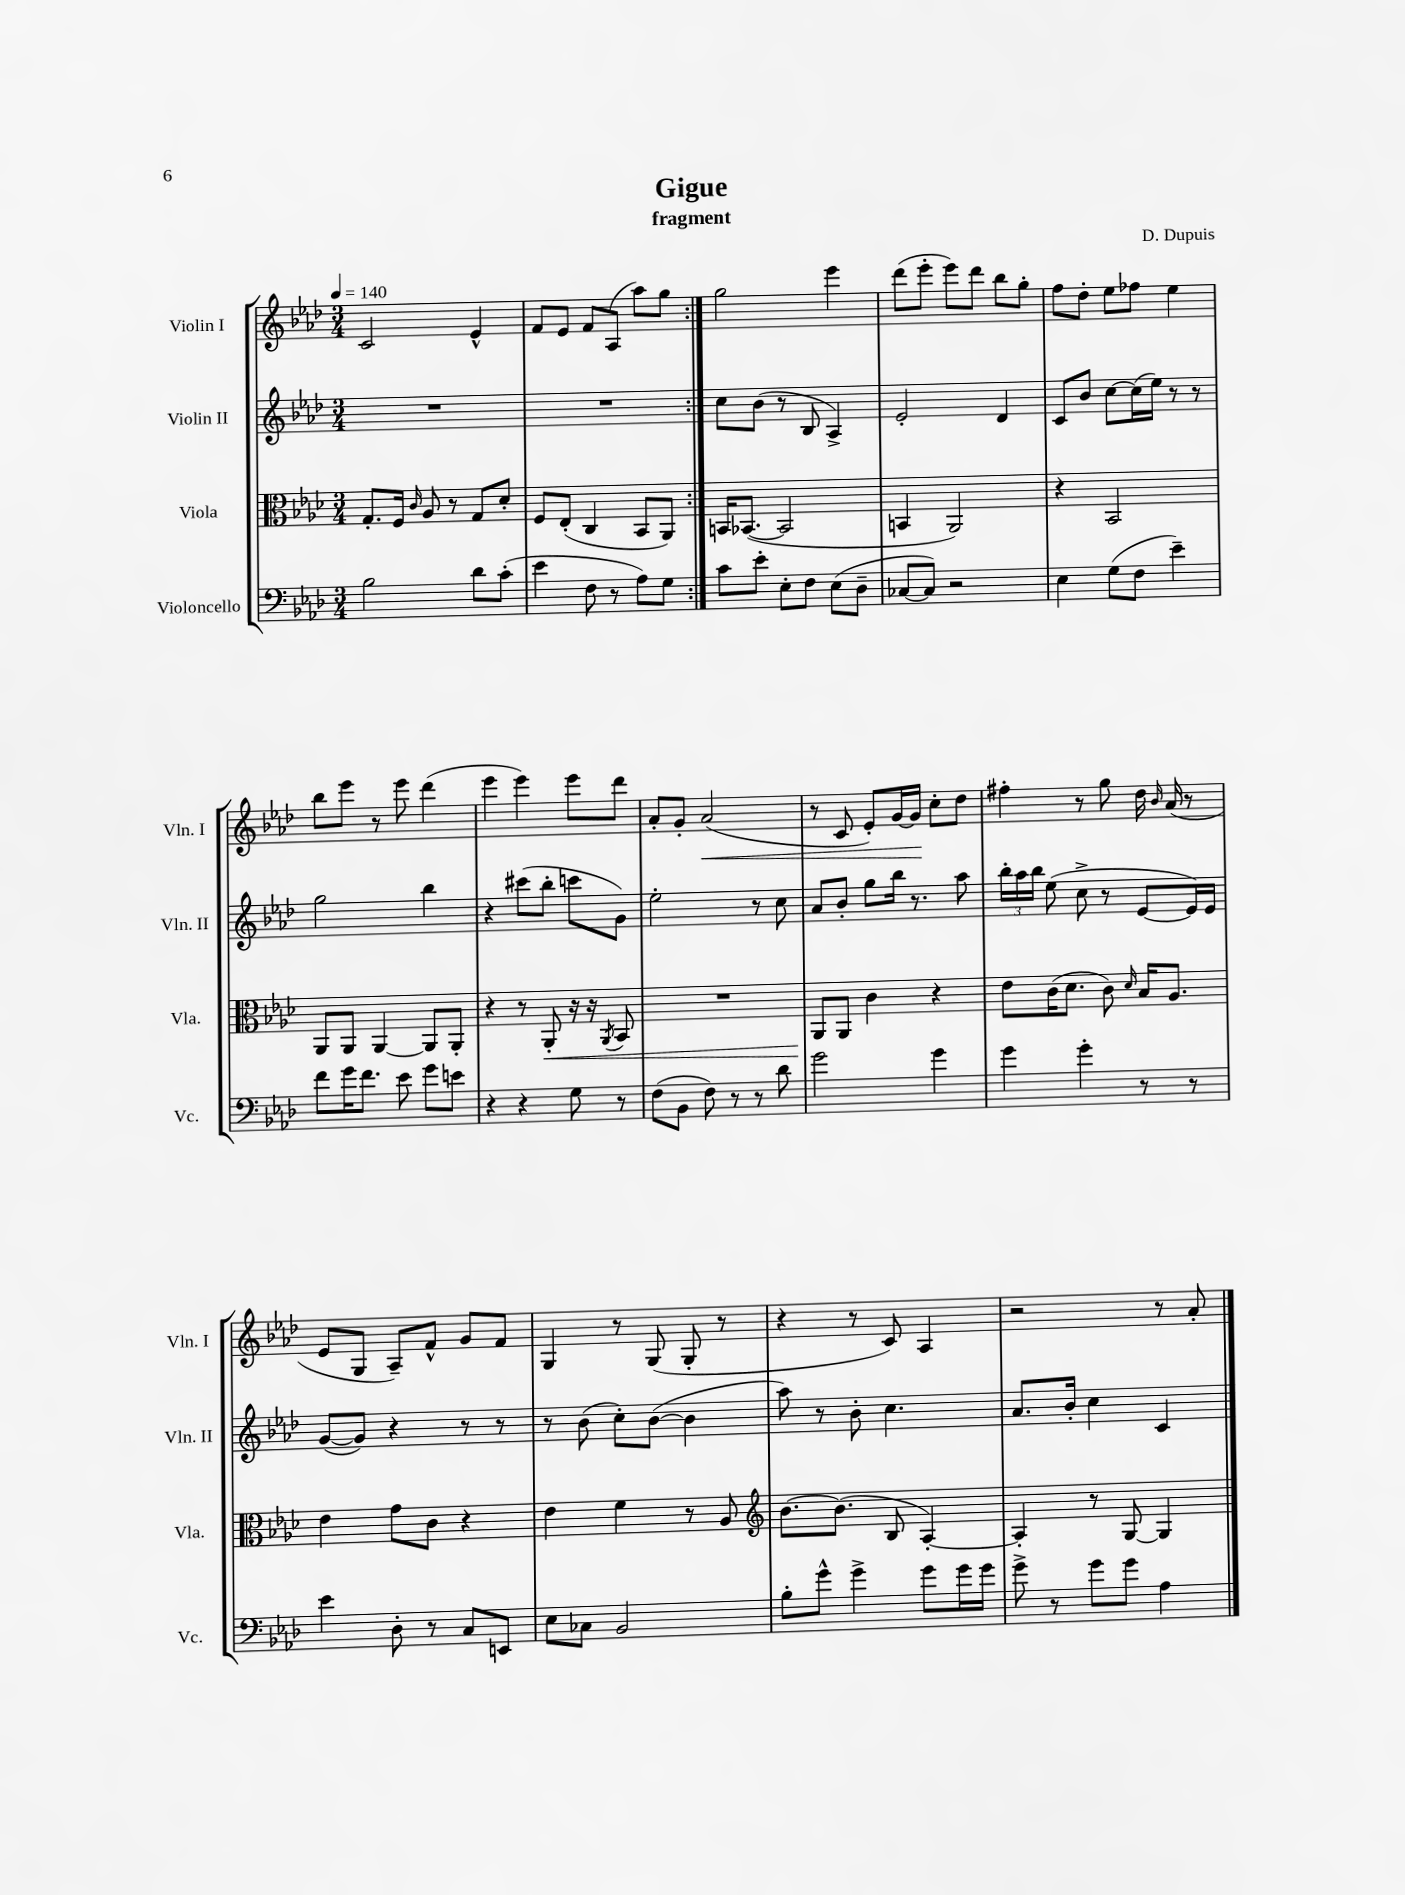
\header { title = "Gigue" composer = "D. Dupuis" subtitle = "fragment" }
<<
\new StaffGroup <<
\new Staff = "s0" \with { instrumentName = "Violin I" shortInstrumentName = "Vln. I" } {
    \clef treble \key aes \major \numericTimeSignature \time 3/4 \tempo 4 = 140
    \autoBeamOff \repeat volta 2 { c'2 ees'4-^ |
    f'8[ ees'8] f'8[ aes8]( aes''8[) g''8] | }
    g''2 ees'''4 |
    des'''8[( ees'''8]-. ees'''8[) des'''8] bes''8[ g''8]-. |
    f''8[ des''8]-. ees''8[ fes''8] ees''4 |
    bes''8[ ees'''8] r8 ees'''8 des'''4( |
    ees'''4 ees'''4) ees'''8[ des'''8] |
    aes'8[-. g'8]-. aes'2\<( |
    r8 c'8 ees'8[-.) g'16~ g'16]\! c''8[-. des''8] |
    fis''4-. r8 g''8 des''16 \grace { bes'16 } aes'16( r8 |
    ees'8[ g8] aes8[--) f'8]-^ g'8[ f'8] |
    g4 r8 g8( g8-. r8 |
    r4 r8 c'8) aes4 |
    r2 r8 aes'8-. \bar "|." |
}
\new Staff = "s1" \with { instrumentName = "Violin II" shortInstrumentName = "Vln. II" } {
    \clef treble \key aes \major \numericTimeSignature \time 3/4
    \autoBeamOff \repeat volta 2 { R2. |
    R2. | }
    c''8[ bes'8]( r8 bes8 aes4->) |
    ees'2-. des'4 |
    c'8[ bes'8] c''8[~ c''16( ees''16]) r8 r8 |
    g''2 bes''4 |
    r4 cis'''8[( bes''8]-. c'''8[ g'8]) |
    ees''2-. r8 c''8 |
    aes'8[ bes'8]-. g''8[ bes''16] r8. aes''8 |
    \tuplet 3/2 { bes''16[-. aes''16 bes''16] } ees''8( c''8-> r8 ees'8[~ ees'16) ees'16] |
    g'8[~( g'8]) r4 r8 r8 |
    r8 bes'8( c''8[-.) bes'8]~( bes'4 |
    aes''8) r8 bes'8-. c''4. |
    aes'8.[ bes'16]-. c''4 c'4 \bar "|." |
}
\new Staff = "s2" \with { instrumentName = "Viola" shortInstrumentName = "Vla." } {
    \clef alto \key aes \major \numericTimeSignature \time 3/4
    \autoBeamOff \repeat volta 2 { g8.[-. f16] \grace { c'16 } aes8 r8 g8[ des'8]-. |
    f8[ ees8]-.( c4 bes,8[ aes,8]) | }
    b,16[ bes,8.]~( bes,2 |
    b,4 aes,2) |
    r4 bes,2 |
    aes,8[ aes,8] aes,4~ aes,8[ aes,8]-. |
    r4 r8 aes,8-.\< r16 r16 \acciaccatura { aes,8 } bes,8 |
    R2. |
    aes,8[\! aes,8] c'4 r4 |
    ees'8[ c'16( des'8.] c'8) \grace { des'16 } bes16[ aes8.] |
    ees'4 g'8[ c'8] r4 |
    ees'4 f'4 r8 aes8 |
    \clef treble bes'8.[~ bes'8.]( bes8 aes4~-.) |
    aes4-. r8 g8~ g4 \bar "|." |
}
\new Staff = "s3" \with { instrumentName = "Violoncello" shortInstrumentName = "Vc." } {
    \clef bass \key aes \major \numericTimeSignature \time 3/4
    \autoBeamOff \repeat volta 2 { bes2 des'8[ c'8]-.( |
    ees'4 f8 r8 aes8[) g8] | }
    c'8[ ees'8]-. ees8[-. f8] ees8[( des8]-- |
    ces8[~ ces8]) r2 |
    ees4 g8[( f8] ees'4--) |
    f'8[ g'16 f'8.] ees'8 g'8[ e'8] |
    r4 r4 g8 r8 |
    f8[( bes,8] f8) r8 r8 des'8 |
    g'2 g'4 |
    g'4 g'4-. r8 r8 |
    ees'4 des8-. r8 c8[ e,8] |
    ees8[ ces8] bes,2 |
    bes8[-. g'8]-^ g'4-> g'8[ g'16 g'16] |
    g'8-> r8 g'8[ g'8] aes4 \bar "|." |
}
>>
>>
\layout { \context { \Score \remove "Bar_number_engraver" } }
